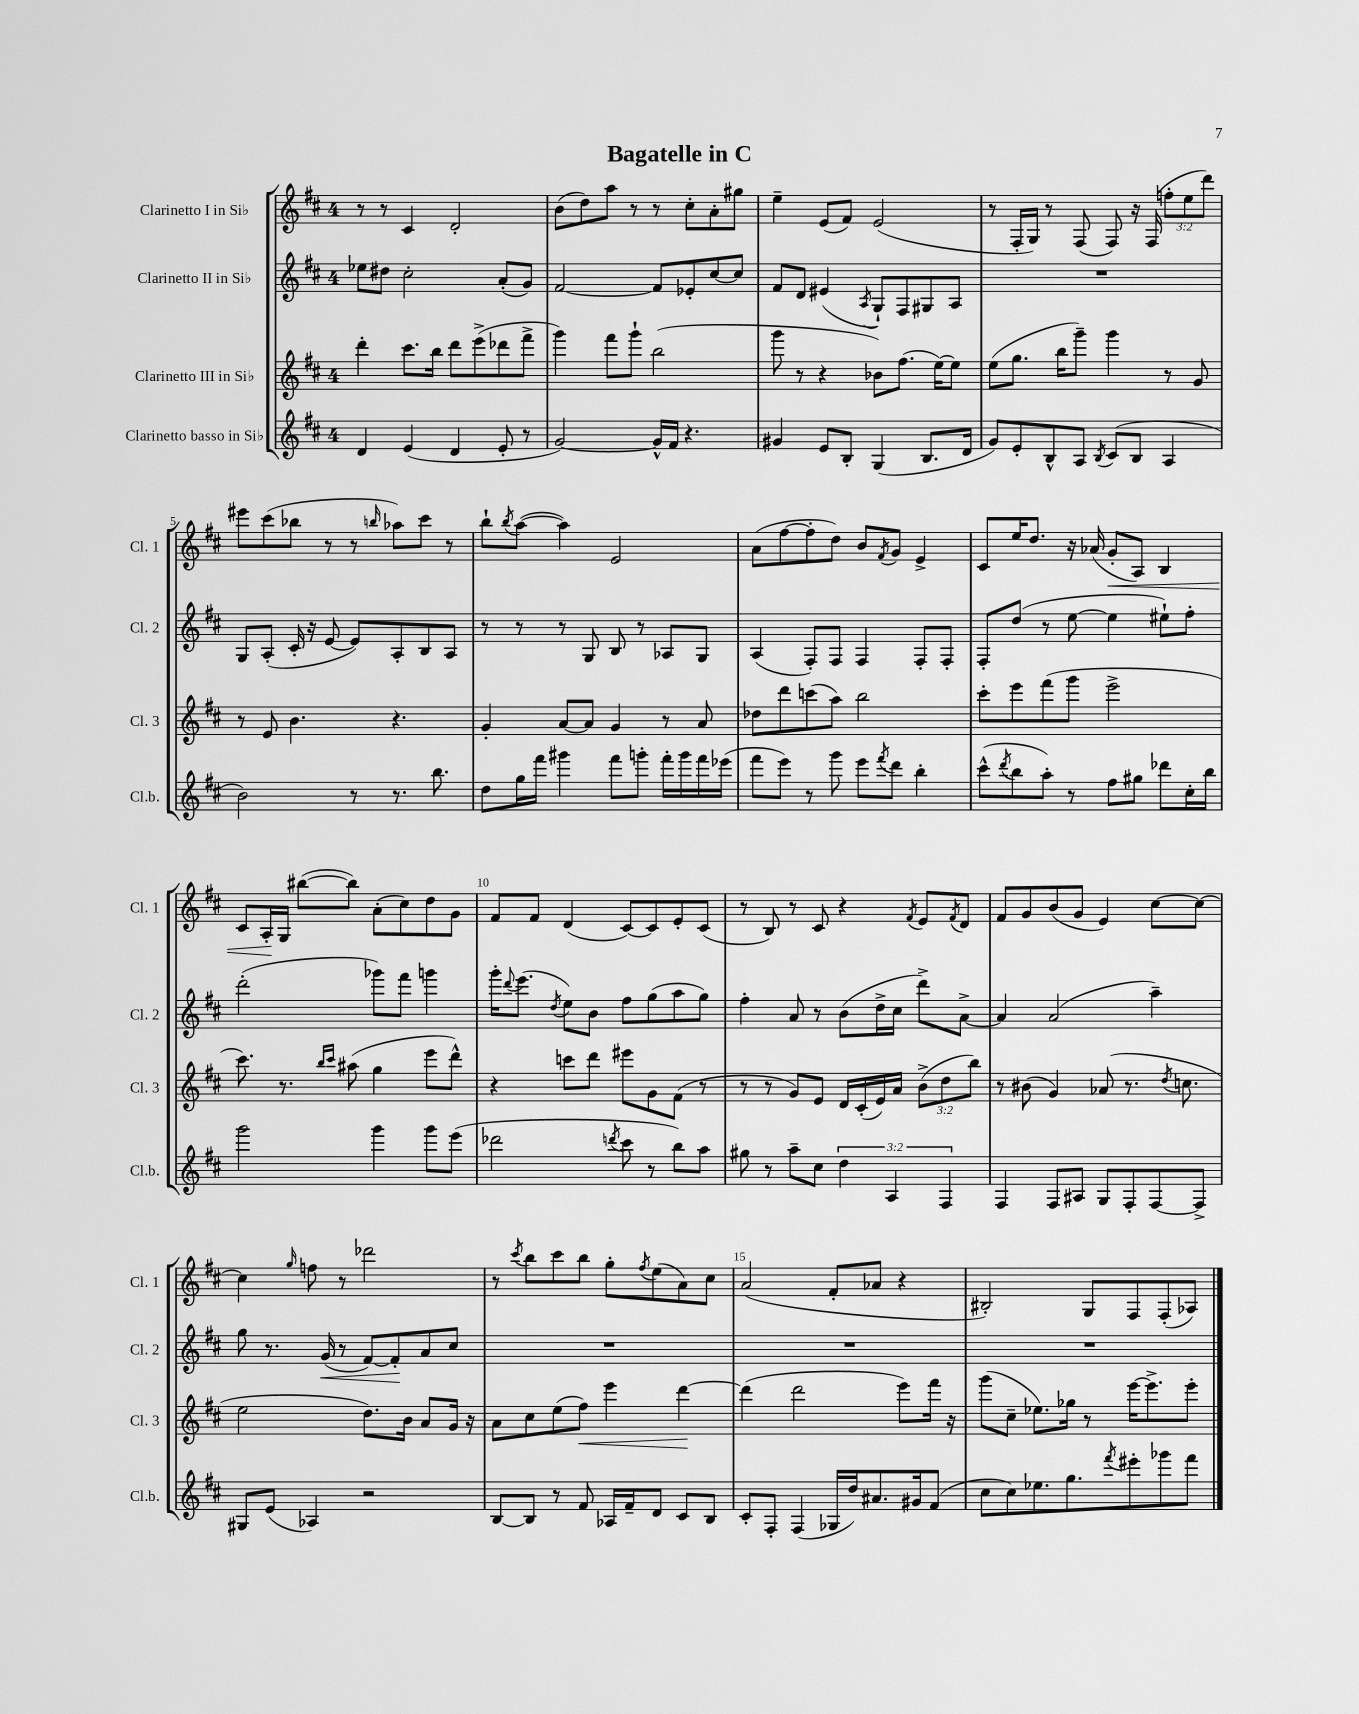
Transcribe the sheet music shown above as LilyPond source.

\header { title = "Bagatelle in C" }
<<
\new StaffGroup <<
\new Staff = "s0" \with { instrumentName = "Clarinetto I in Sib" shortInstrumentName = "Cl. 1" } {
    \clef treble \key d \major \once \override Staff.TimeSignature.style = #'single-digit \time 4/4 \override Staff.TupletNumber.text = #tuplet-number::calc-fraction-text
    r8 r8 cis'4 d'2-. |
    b'8( d''8) a''8 r8 r8 cis''8-. a'8-. gis''8 |
    e''4-- e'8( fis'8) e'2( |
    r8 fis16-. g16) r8 fis8( fis8) r16 fis16( \tuplet 3/2 { f''8-. e''8 d'''8) } |
    eis'''8 cis'''8( bes''8 r8 r8 \grace { b''16 } aes''8) cis'''8 r8 |
    b''8-! \acciaccatura { b''8 } a''8~( a''4) e'2 |
    a'8( fis''8~ fis''8-. d''8) b'8 \acciaccatura { fis'8 } g'8 e'4-> |
    cis'8 e''16 d''8. r16 aes'16( g'8-.\< a8) b4 |
    cis'8 a16-.\! g16 bis''8~( bis''8) a'8-.( cis''8) d''8 g'8 |
    fis'8 fis'8 d'4( cis'8~) cis'8 e'8-. cis'8( |
    r8 b8) r8 cis'8 r4 \acciaccatura { fis'8 } e'8 \acciaccatura { fis'8 } d'8 |
    fis'8 g'8 b'8( g'8 e'4) cis''8~ cis''8~ |
    cis''4 \grace { g''16 } f''8 r8 des'''2 |
    r8 \acciaccatura { cis'''8 } b''8 cis'''8 b''8 g''8-. \acciaccatura { fis''8 } e''8( a'8) cis''8 |
    a'2( fis'8-. aes'8 r4 |
    bis2-.) g8 fis8 fis8-.( aes8) \bar "|." |
}
\new Staff = "s1" \with { instrumentName = "Clarinetto II in Sib" shortInstrumentName = "Cl. 2" } {
    \clef treble \key d \major \once \override Staff.TimeSignature.style = #'single-digit \time 4/4
    ees''8 dis''8 cis''2-. a'8-.( g'8) |
    fis'2~ fis'8 ees'8-. cis''8~ cis''8 |
    fis'8 d'8 eis'4( \acciaccatura { a8 } g8-!) fis8 gis8 a8 |
    R1 |
    g8 a8-.( cis'16-. r16 e'8~ e'8) a8-. b8 a8 |
    r8 r8 r8 g8 b8 r8 aes8 g8 |
    a4( fis8-.) fis8 fis4 fis8-. fis8-. |
    fis8-. d''8( r8 e''8~ e''4 eis''8-!) fis''8-. |
    d'''2-.( ges'''8) fis'''8 g'''4 |
    g'''16-. \appoggiatura { d'''8 } e'''8.( \acciaccatura { d''8 } e''8) b'8 fis''8 g''8( a''8 g''8) |
    fis''4-. a'8 r8 b'8( d''16-> cis''16 d'''8->) a'8~-> |
    a'4 a'2( a''4--) |
    g''8 r8. g'16\<( r8 fis'8~) fis'8-.\! a'8 cis''8 |
    R1 |
    R1 |
    R1 \bar "|." |
}
\new Staff = "s2" \with { instrumentName = "Clarinetto III in Sib" shortInstrumentName = "Cl. 3" } {
    \clef treble \key d \major \once \override Staff.TimeSignature.style = #'single-digit \time 4/4 \override Staff.TupletNumber.text = #tuplet-number::calc-fraction-text
    d'''4-. cis'''8. b''16 d'''8 e'''8->( des'''8 fis'''8-> |
    g'''4) fis'''8 g'''8-! b''2( |
    g'''8 r8 r4 bes'8) fis''8.( e''16~) e''8 |
    e''8( g''8. b''16 g'''8--) g'''4 r8 g'8 |
    r8 e'8 b'4. r4. |
    g'4-. a'8~ a'8 g'4 r8 a'8 |
    des''8 d'''8 c'''8( a''8) b''2 |
    cis'''8-. e'''8 fis'''8( g'''8 e'''2-> |
    cis'''8.) r8. \grace { b''16 cis'''16 } ais''8( g''4 e'''8 d'''8-^) |
    r4 c'''8 d'''8 eis'''8 g'8 fis'8( r8 |
    r8 r8 g'8) e'8 d'16 cis'16-.( e'16) a'16 \tuplet 3/2 { b'8->( d''8 b''8) } |
    r8 bis'8( g'4) aes'8( r8. \acciaccatura { d''8 } c''8. |
    e''2 d''8.) b'16 a'8 g'16 r16 |
    a'8 cis''8 e''8( fis''8\<) e'''4 d'''4~\! |
    d'''4( d'''2 e'''8) fis'''16 r16 |
    g'''8( cis''8-- ees''8.) ges''16 r8 e'''16~ e'''8.-> e'''8-. \bar "|." |
}
\new Staff = "s3" \with { instrumentName = "Clarinetto basso in Sib" shortInstrumentName = "Cl.b." } {
    \clef treble \key d \major \once \override Staff.TimeSignature.style = #'single-digit \time 4/4 \override Staff.TupletNumber.text = #tuplet-number::calc-fraction-text
    d'4 e'4( d'4 e'8-. r8 |
    g'2~) g'16-^ fis'16 r4. |
    gis'4 e'8 b8-. g4( b8. d'16 |
    g'8) e'8-. b8-^ a8 \acciaccatura { b8 } cis'8( b8 a4 |
    b'2) r8 r8. b''8. |
    d''8 g''16 fis'''16 gis'''4 fis'''8 g'''8-. fis'''16-. g'''16 fis'''16 ees'''16( |
    fis'''8 e'''8) r8 g'''8 e'''8 \acciaccatura { fis'''8 } d'''8 b''4-. |
    cis'''8-^( \acciaccatura { d'''8 } b''8 a''8-.) r8 fis''8 gis''8 des'''8 cis''16-. b''16 |
    g'''2 g'''4 g'''8 e'''8( |
    des'''2 \acciaccatura { d'''8 } cis'''8 r8 b''8) a''8 |
    gis''8 r8 a''8-- cis''8 \tuplet 3/2 { d''4 a4 fis4 } |
    fis4 fis8 ais8 g8 fis8-. fis8~ fis8-> |
    gis8 e'8( aes4) r2 |
    b8~ b8 r8 fis'8 aes16 fis'16-- d'8 cis'8 b8 |
    cis'8-. fis8-. fis4( ges16 d''16) ais'8. gis'16 fis'8( |
    cis''8 cis''8) ees''8. g''8. \acciaccatura { fis'''8 } eis'''8-. ges'''8 fis'''8 \bar "|." |
}
>>
>>
\layout { \context { \Score \override BarNumber.break-visibility = ##(#f #t #t) barNumberVisibility = #(every-nth-bar-number-visible 5) } }
